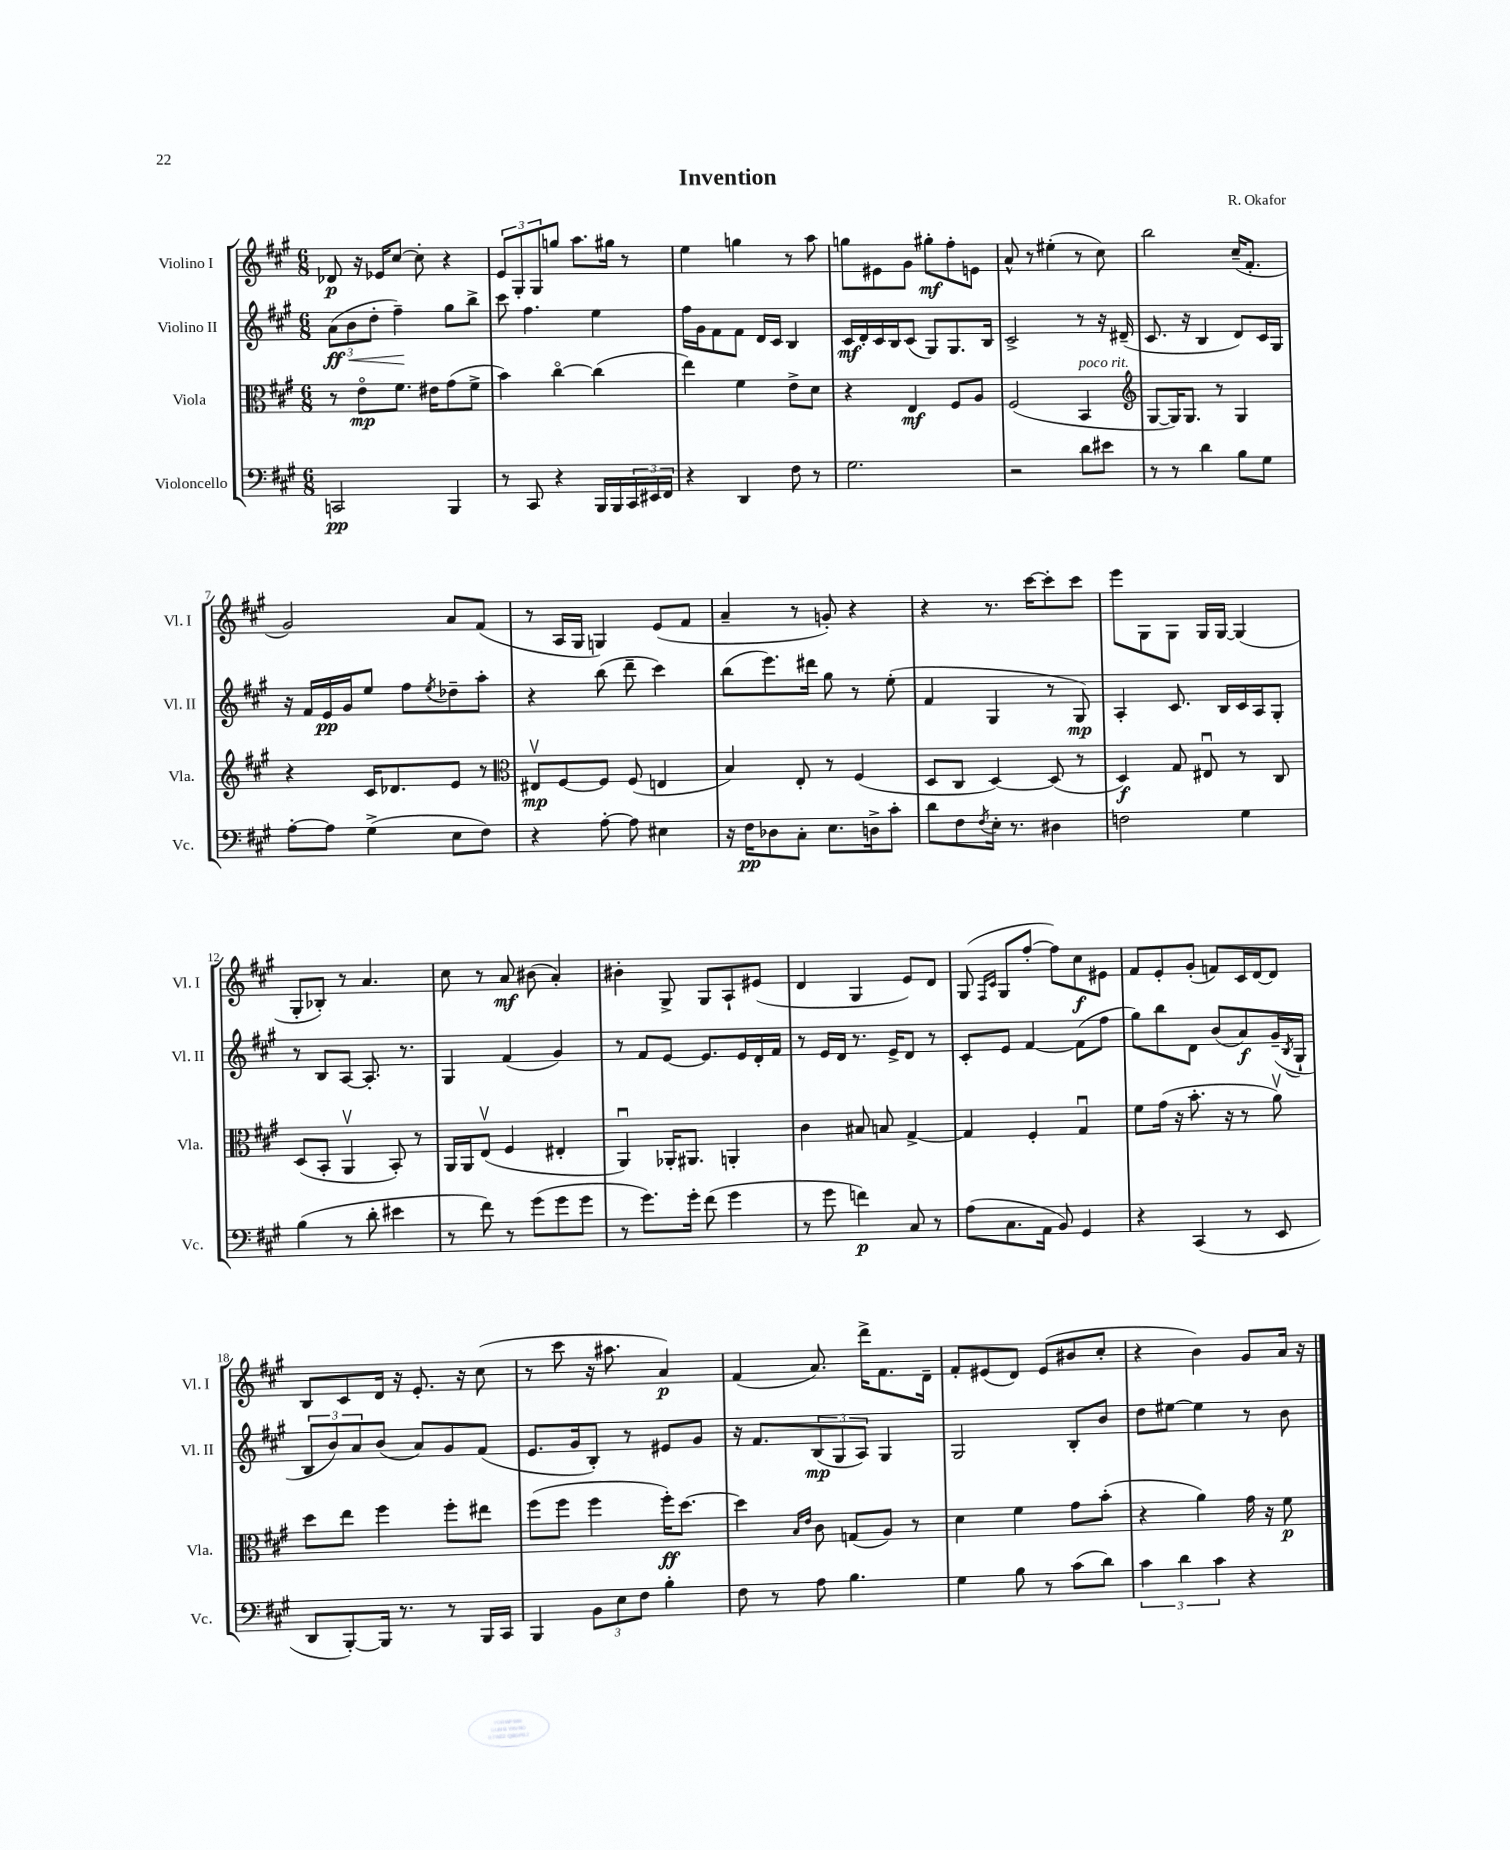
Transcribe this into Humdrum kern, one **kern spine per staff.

**kern	**kern	**kern	**kern
*staff4	*staff3	*staff2	*staff1
*clefF4	*clefC3	*clefG2	*clefG2
*k[f#c#g#]	*k[f#c#g#]	*k[f#c#g#]	*k[f#c#g#]
*M6/8	*M6/8	*M6/8	*M6/8
2CC	8r	(12a	8d-
.	.	12b	.
.	8eo	.	16r
.	.	12dd'	.
.	.	.	16e-
.	8.f#	4ff#~)	[8cc#
.	.	.	8cc#']
.	16e#	.	.
4BBB	(8g#	8gg#	4r
.	8f#^	8bb^	.
=	=	=	=
8r	4b)	8ccc#	12e
.	.	.	12G#'
8CC#	.	4.ff#	.
.	.	.	12G#
4r	[4cc#o	.	8gg
.	.	.	8.aa
16BBB	(4cc#]	4ee	.
16BBB	.	.	16gg#
24CC#	.	.	8r
24EE#	.	.	.
24FF#	.	.	.
=	=	=	=
4r	4ee)	16ff#	4ee
.	.	16g#	.
.	.	8f#	.
4DD	4f#	8f#	4gg
.	.	16d	.
.	.	16c#	.
8F#	8e^	4B	8r
8r	8d	.	8aa
=	=	=	=
2.G#	4r	16c#	8gg
.	.	16d'	.
.	.	16c#	8e#
.	.	16B	.
.	4E	(8c#	8g#
.	.	8G#)	8gg#'
.	8F#	8.G#	8ff#'
.	8A	.	8e
.	.	16B	.
=	=	=	=
2r	(2F#	2c#^	8a^^
.	.	.	8r
.	.	.	(4ee#'
8d	4BB	8r	8r
8e#	.	16r	8cc#)
.	.	(16d#~	.
=	=	=	=
*	*clefG2	*	*
8r	[8G#	8.c#	2bb
8r	16G#])	.	.
.	8.G#	16r	.
4d	.	4B	.
.	8r	.	.
8B	4G#	8d)	(16cc#~
.	.	.	8.f#'
8G#	.	16c#	.
.	.	16G#	.
=	=	=	=
[8A'	4r	16r	2g#)
.	.	16f#	.
8A]	.	16e	.
.	.	16g#	.
(4G#^	16c#	8ee	.
.	8.d-	.	.
.	.	8ff#	.
.	.	8qee	.
8E	8e	8dd-~	8a
8F#)	8r	8aa'	(8f#
=	=	=	=
*	*clefC3	*	*
4r	8E#v	4r	8r
.	[8F#	.	16A
.	.	.	16G#
[8A'	8F#]	(8bb	4G)
8A]	(8F#	8ddd~	.
4E#	4E	4ccc#)	(8e
.	.	.	8f#
=	=	=	=
16r	4B)	(8bb	4a~
16F#	.	.	.
8D-	.	8.eee)	.
8C#'	8E'	.	8r
.	.	16ddd#	.
8.E	8r	8gg#	8g')
.	(4F#	8r	4r
16D^	.	.	.
8c#'	.	(8ee'	.
=	=	=	=
8d	8D	4f#	4r
8F#	8C#	.	.
8qF#	.	.	.
16E'	[4D)	4G#	8.r
8.r	.	.	.
.	.	.	[16ccc#
4D#	(8D]	8r	8ccc#']
.	8r	8G#)	8ccc#
=	=	=	=
2F	4D)	4A'	8eee
.	.	.	8G#
.	8G#	8.c#	8G#
.	8E#u	.	16G#
.	.	16B	[16G#
4G#	8r	16c#	(4G#]
.	.	16A	.
.	8C#	8G#'	.
=	=	=	=
(4B	(8D	8r	8G#'
.	8BB'	8B	8B-')
8r	4AAv	[8A	8r
8d'	.	8.A']	4.a
4e#	8BB')	.	.
.	.	8.r	.
.	8r	.	.
=	=	=	=
8r	16AA	4G#	8cc#
.	16AA	.	.
8f#)	(8Ev	.	8r
8r	4F#	(4f#	8a
(8g#	.	.	(8b#
8g#	4E#'	4g#)	4a')
8g#	.	.	.
=	=	=	=
8r	4AAu)	8r	4b#'
8.g#)	.	8f#	.
.	16AA-'	[8e	8G#^
16g#'	8.AA#	.	.
(8f#	.	8.e]	8G#
4g#	4AA'	.	8A`
.	.	16e	.
.	.	16d'	(8e#
.	.	16f#	.
=	=	=	=
8r	4c#	8r	4d
8g#	.	16e	.
.	.	16d	.
4f)	8B#	8.r	4G#
.	8B	.	.
.	.	16e^	.
8C#	[4G#^	8d	8e)
8r	.	8r	8d
=	=	=	=
(8A	4G#]	8c#'	(8G#
.	.	.	16qqF#
.	.	.	16qqc#
8.C#	.	8e	8G#
.	4F#'	[4f#	[8ff#'
16AA	.	.	.
8BB)	.	.	8ff#])
4GG#	4G#u	(8f#]	8cc#
.	.	8ff#	8e#
=	=	=	=
4r	8f#	8gg#)	8f#
.	(16g#	8bb	8e'
.	16r	.	.
(4CC#	8.b'	8d	(8g#'
.	.	(8b	8f)
.	16r	.	.
8r	8r	8a)	16c#
.	.	.	[16d
8EE	8av)	(16g#~	8d]
.	.	8qB	.
.	.	16G#`	.
=	=	=	=
8DD	8dd	12B	8B
.	.	12b)	.
[8BBB')	8ee	.	8c#
.	.	12a	.
16BBB]	4ff#	(8b	16d
8.r	.	.	16r
.	.	8a)	8.e'
8r	8ff#'	8g#	.
.	.	.	16r
16BBB	8ee#	(8f#	(8cc#
16CC#	.	.	.
=	=	=	=
4BBB	(8ff#	8.e	8r
.	8ff#	.	8ccc#
.	.	16g#	.
12BB	4ff#	8B')	16r
.	.	.	8.aa#
12E	.	.	.
.	.	8r	.
12F#	.	.	.
4B'	16ff#')	8e#	4a)
.	[8.dd	.	.
.	.	8g#	.
=	=	=	=
8F#	4dd]	16r	(4f#
.	.	8.f#	.
8r	.	.	.
.	16qqB	.	.
.	16qqe	.	.
8A	8c#	(12B	8.a)
.	.	12G#	.
4.B	(8G	.	.
.	.	12A)	.
.	.	.	16ddd^
.	8A)	4G#	8.f#
.	8r	.	.
.	.	.	16d~
=	=	=	=
4G#	4d	2G#	8f#'
.	.	.	(8e#
8B	4f#	.	8d)
8r	.	.	(8e#
(8c#	8g#	8B'	8b#
8d)	(8b'	8b	8cc#'
=	=	=	=
6c#	4r	8dd	4r
.	.	[8ee#	.
6d	.	.	.
.	4a)	4ee#]	4b)
6c#	.	.	.
4r	16g#	8r	8g#
.	16r	.	.
.	8f#	8b	16a
.	.	.	16r
==	==	==	==
*-	*-	*-	*-
